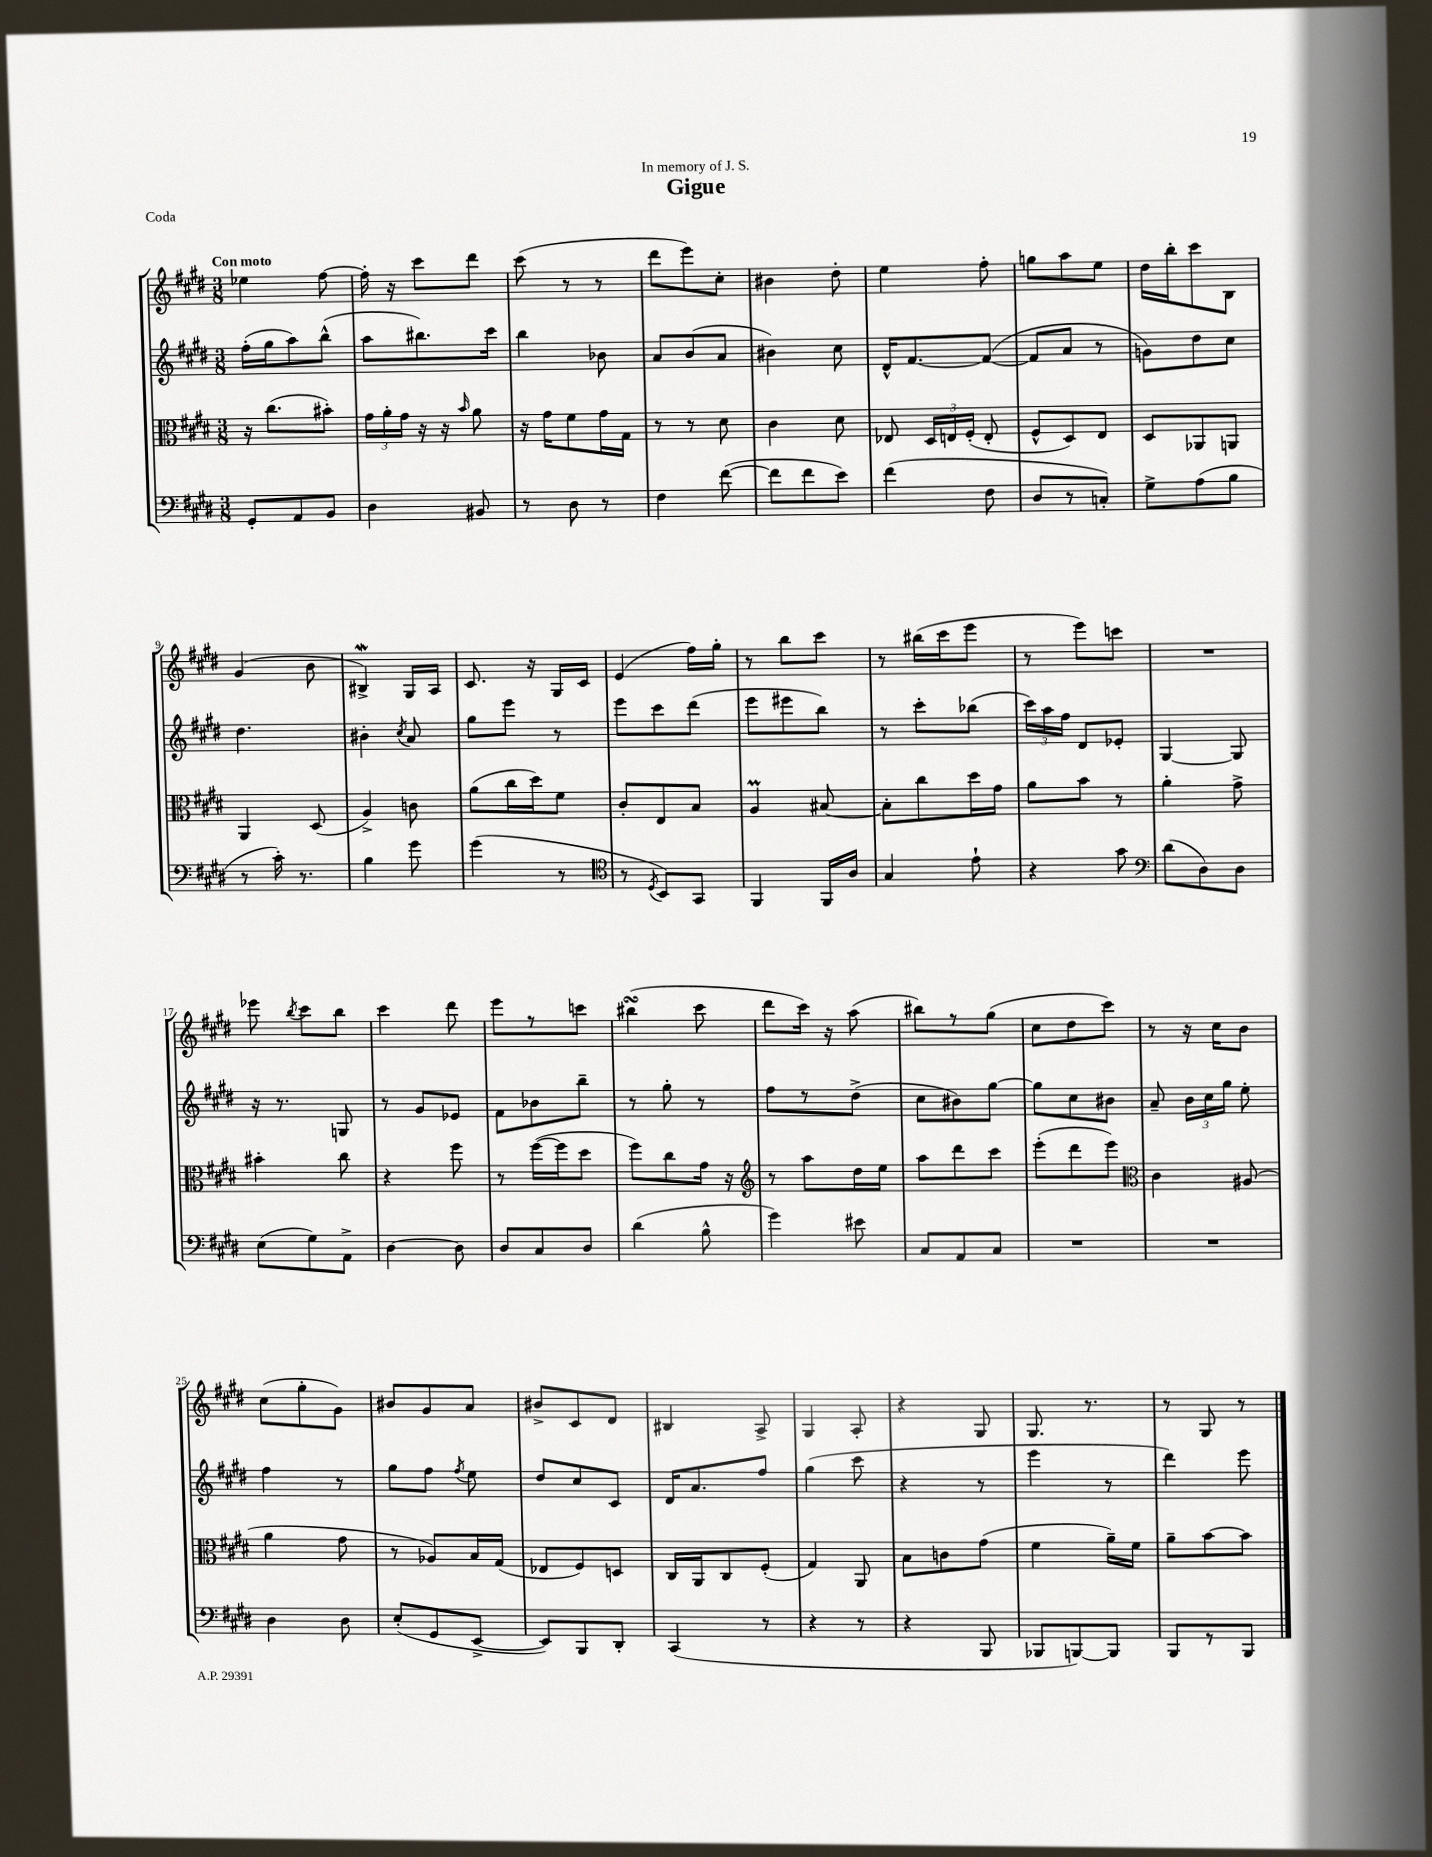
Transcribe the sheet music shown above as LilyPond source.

\header { title = "Gigue" dedication = "In memory of J. S." piece = "Coda" }
<<
\new StaffGroup <<
\new Staff = "s0" {
    \clef treble \key e \major \numericTimeSignature \time 3/8 \tempo "Con moto"
    \autoBeamOff ees''4 fis''8~ |
    fis''16-. r16 cis'''8[ dis'''8] |
    cis'''8( r8 r8 |
    dis'''8[ e'''8) cis''8]-. |
    bis'4 dis''8-. |
    e''4 fis''8-. |
    g''8[ a''8 e''8] |
    dis''16[ b''16-. cis'''8 b8] |
    gis'4( b'8 |
    bis4->\mordent) gis16[ a16] |
    cis'8. r16 gis16[ cis'16] |
    e'4( fis''16[) gis''16]-. |
    r8 b''8[ cis'''8] |
    r8 bis''16[( cis'''16 e'''8] |
    r8 e'''8[) c'''8] |
    R4. |
    ees'''8 \acciaccatura { b''8 } cis'''8[ b''8] |
    cis'''4 dis'''8 |
    e'''8[ r8 c'''8] |
    bis''4\turn( cis'''8 |
    dis'''8[ cis'''16]) r16 a''8( |
    bis''8[) r8 gis''8]( |
    cis''8[ dis''8 cis'''8]) |
    r8 r16 cis''16[ b'8] |
    cis''8[( gis''8-. gis'8]) |
    bis'8[ gis'8 a'8] |
    bis'8[-> cis'8 dis'8] |
    bis4 a8-> |
    gis4 a8-. |
    r4 gis8 |
    gis8. r8. |
    r8 gis8 r8 \bar "|." |
}
\new Staff = "s1" {
    \clef treble \key e \major \numericTimeSignature \time 3/8
    \autoBeamOff fis''16[-.( gis''16 a''8) b''8]-^( |
    a''8[ bis''8.) cis'''16] |
    b''4 bes'8 |
    a'8[ b'8( a'8] |
    bis'4) cis''8 |
    dis'16[-^ fis'8.~ fis'8]~( |
    fis'8[ a'8] r8 |
    g'8[) dis''8 cis''8] |
    dis''4. |
    bis'4-. \acciaccatura { cis''8 } a'8 |
    gis''8[ e'''8] r8 |
    e'''8[ cis'''8 dis'''8]( |
    e'''8[ eis'''8 b''8]) |
    r8 cis'''8[-. bes''8]( |
    \tuplet 3/2 { cis'''16[) a''16 fis''16] } dis'8[ ees'8]-. |
    gis4~ gis8 |
    r16 r8. g8 |
    r8 gis'8[ ees'8] |
    fis'8[ bes'8 b''8]-- |
    r8 gis''8-. r8 |
    fis''8[ r8 dis''8]->( |
    cis''8[ bis'8) gis''8]~ |
    gis''8[ cis''8 bis'8] |
    a'8-- \tuplet 3/2 { b'16[ cis''16 gis''16] } e''8-. |
    fis''4 r8 |
    gis''8[ fis''8] \acciaccatura { fis''8 } e''8 |
    dis''8[ cis''8 cis'8] |
    dis'16[ a'8. fis''8] |
    gis''4( cis'''8 |
    r4 r8 |
    e'''4 r8 |
    dis'''4) e'''8 \bar "|." |
}
\new Staff = "s2" {
    \clef alto \key e \major \numericTimeSignature \time 3/8
    \autoBeamOff r16 cis''8.[( bis'8]-.) |
    \tuplet 3/2 { gis'16[ a'16-. gis'16] } r16 r16 \grace { b'16 } a'8 |
    r16 gis'16[ fis'8 gis'16 gis16] |
    r8 r8 dis'8 |
    cis'4 dis'8 |
    ees8 \tuplet 3/2 { dis16[ e16 fis16]-.( } e8-. |
    fis8[-^ dis8) e8] |
    dis8[ aes,8 a,8] |
    a,4 dis8( |
    a4->) c'8 |
    a'8[( cis''16 dis''16) fis'8] |
    cis'8[-. e8 b8] |
    a4\prall bis8~ |
    bis8[-. cis''8 dis''16 gis'16] |
    a'8[ b'8] r8 |
    a'4-. gis'8-> |
    bis'4-. cis''8 |
    r4 fis''8 |
    r8 fis''16[~( fis''16 dis''8] |
    fis''8[) cis''8 gis'16] r16 |
    \clef treble r8 a''8[ dis''16 e''16] |
    a''8[ dis'''8 cis'''8] |
    e'''8[-.( dis'''8 e'''8]) |
    \clef alto cis'4 ais8( |
    a'4 gis'8 |
    r8 aes8[) b16 gis16]( |
    ees8[ fis8) d8] |
    cis16[ a,16 cis8 fis8]-.( |
    gis4) a,8 |
    b8[ c'8 gis'8]( |
    fis'4 a'16[--) fis'16] |
    a'8[-- b'8~ b'8] \bar "|." |
}
\new Staff = "s3" {
    \clef bass \key e \major \numericTimeSignature \time 3/8
    \autoBeamOff gis,8[-. a,8 b,8] |
    dis4 bis,8 |
    r8 dis8 r8 |
    fis4 fis'8~( |
    fis'8[ fis'8 e'8]) |
    fis'4( fis8 |
    dis8[ r8 c8]-.) |
    gis8[-> a8( b8] |
    r8 cis'16-.) r8. |
    b4 gis'8 |
    gis'4( r8 |
    \clef tenor r8 \acciaccatura { dis8 } b,8[) gis,8] |
    fis,4 fis,16[ a16] |
    gis4 e'8-! |
    r4 gis'8 |
    \clef bass dis'8[( dis8) dis8] |
    e8[( gis8) a,8]-> |
    dis4~ dis8 |
    dis8[ cis8 dis8] |
    dis'4( b8-^ |
    gis'4) eis'8 |
    cis8[ a,8 cis8] |
    R4. |
    R4. |
    dis4 dis8 |
    e8[-.( gis,8 e,8]~-> |
    e,8[) b,,8 dis,8]-. |
    cis,4( r8 |
    r4 r8 |
    r4 b,,8 |
    bes,,8[ b,,8~) b,,8] |
    b,,8[ r8 b,,8] \bar "|." |
}
>>
>>
